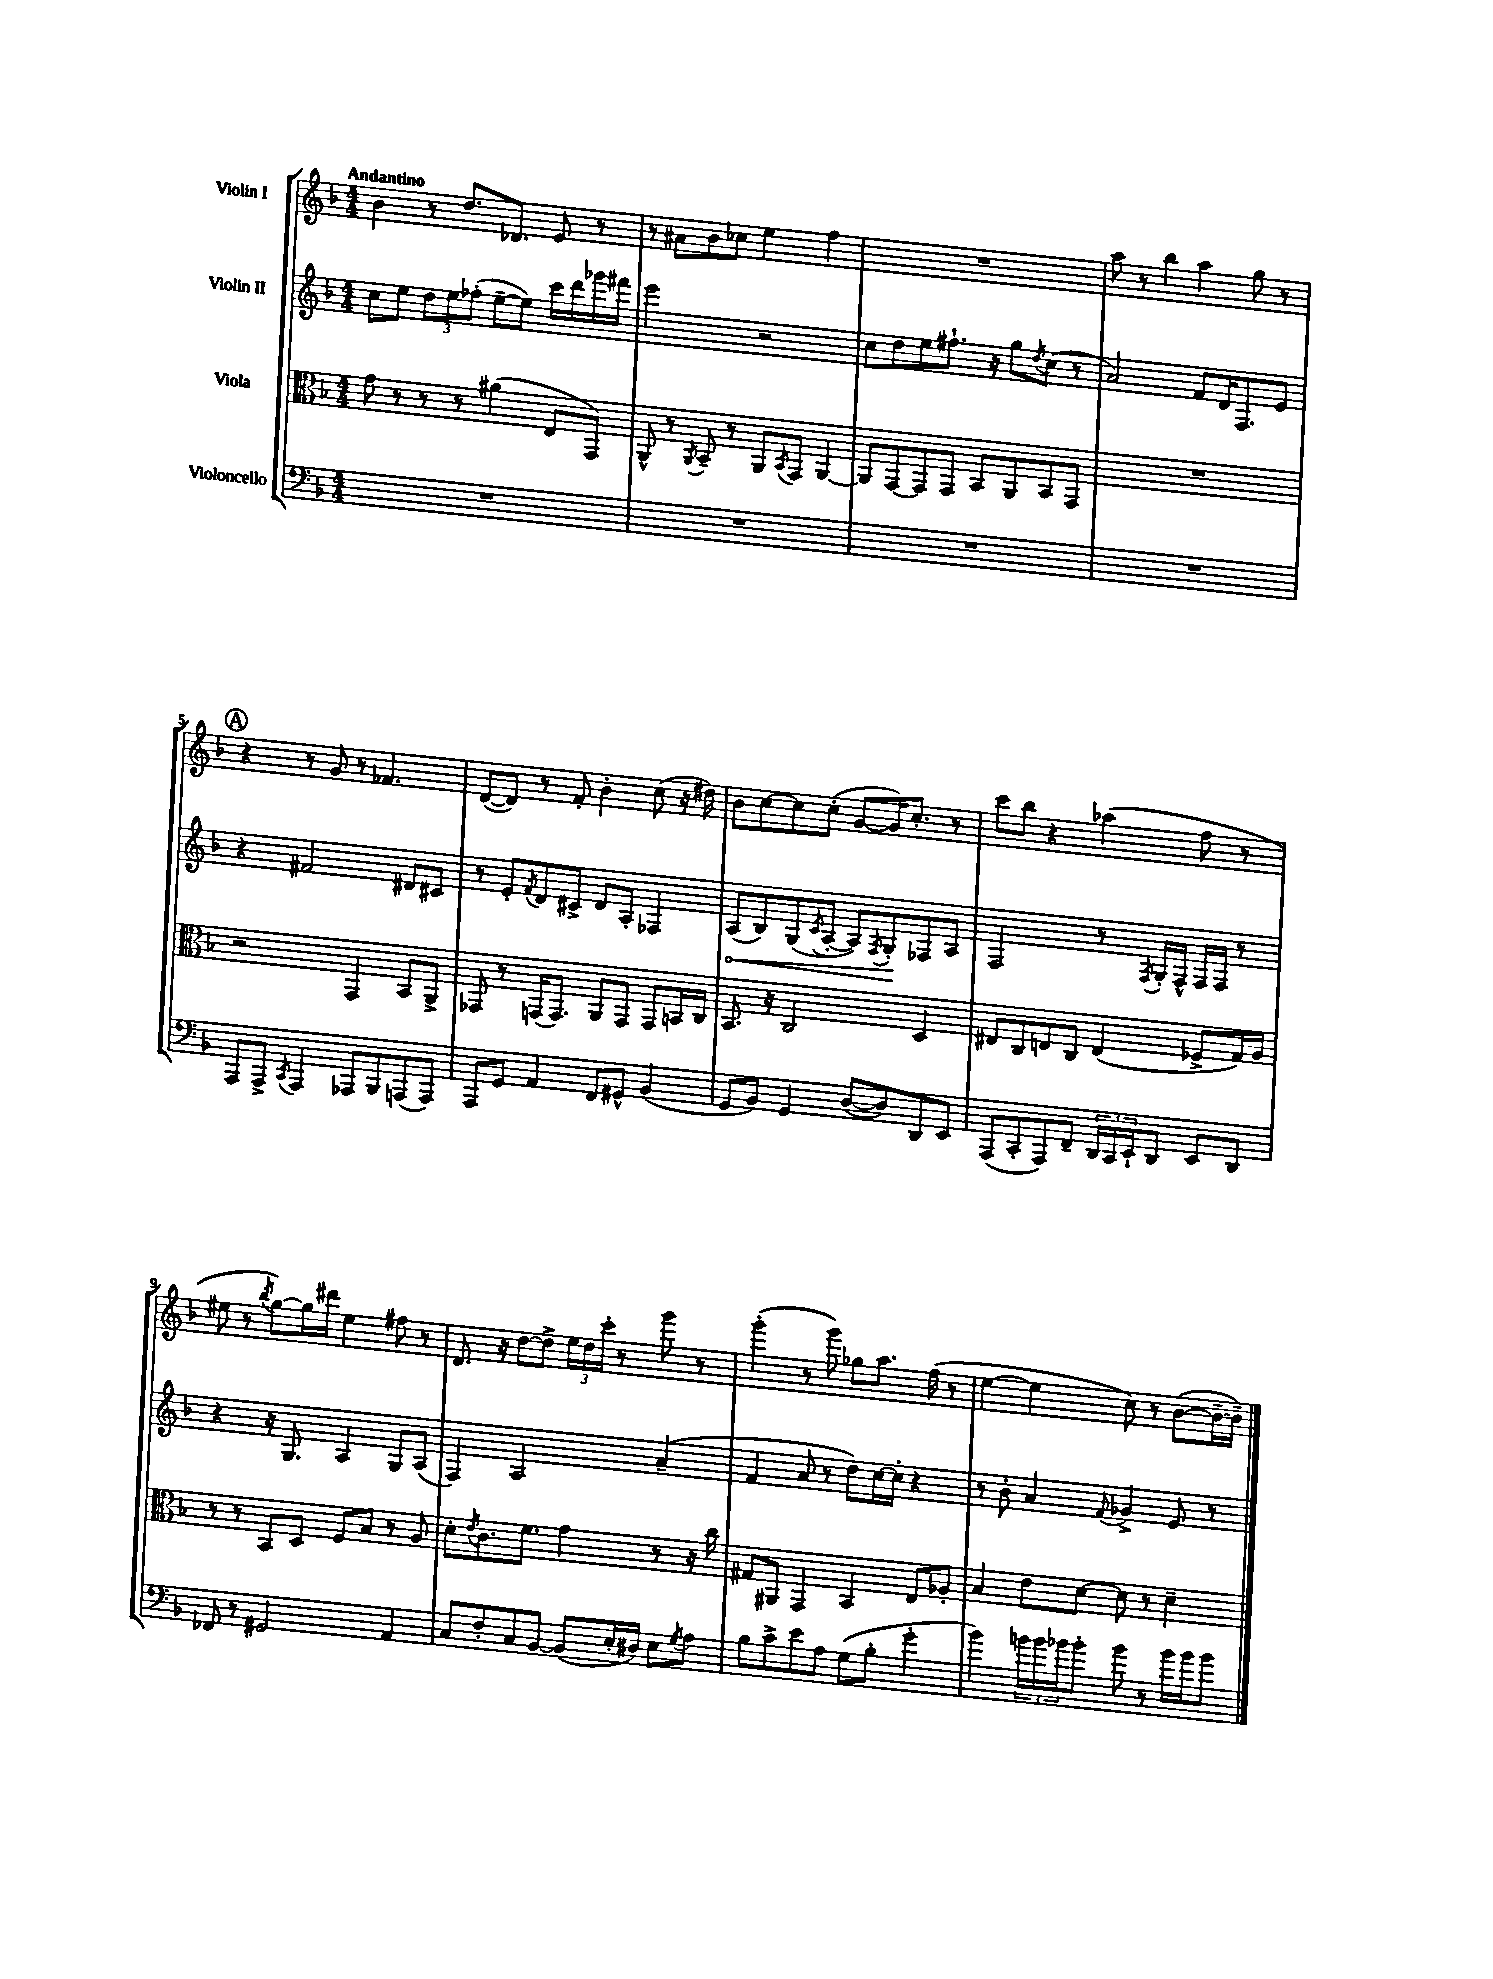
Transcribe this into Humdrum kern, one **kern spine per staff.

**kern	**kern	**kern	**kern
*staff4	*staff3	*staff2	*staff1
*clefF4	*clefC3	*clefG2	*clefG2
*k[b-]	*k[b-]	*k[b-]	*k[b-]
*M4/4	*M4/4	*M4/4	*M4/4
1r	8g	8cc	4b-
.	8r	8ee	.
.	8r	12dd	8r
.	.	12ee	.
.	8r	.	8.dd
.	.	(12ff-'	.
.	(4a#	[8ee~	.
.	.	.	8.d-
.	.	8ee])	.
.	8E	16ccc	8e
.	.	16ddd	.
.	8GG)	16ggg-	8r
.	.	16fff#	.
=	=	=	=
1r	8AA^^	2eee	8r
.	8r	.	8a#
.	8qAA	.	.
.	8BB-~	.	8b-
.	8r	.	8cc-
.	8AA	2r	4ee
.	8qBB-	.	.
.	8GG	.	.
.	[4AA	.	4ff
=	=	=	=
1r	8AA]	8cc	1r
.	[8GG	8dd	.
.	8GG]	8ee	.
.	8GG	8.ff#`	.
.	8BB-	.	.
.	.	16r	.
.	8AA	8gg	.
.	.	8qdd	.
.	8BB-	(8cc	.
.	8GG	8r	.
=	=	=	=
1r	1r	2a)	8aa
.	.	.	8r
.	.	.	4bb-
.	.	8f	4aa
.	.	16d	.
.	.	8.F	.
.	.	.	8gg
.	.	8e	8r
=	=	=	=
8AAA	2r	4r	4r
8AAA^	.	.	.
8qCC	.	.	.
4AAA	.	2f#	8r
.	.	.	8g
8AAA-	4GG	.	8r
8BBB-	.	.	4.f-
(8AAA	8BB-	8d#	.
8AAA)	8AA^	8c#	.
=	=	=	=
8AAA	8GG-	8r	([8d
8GG	8r	8e'	8d])
.	.	8qf	.
4AA	(16GG	8d	8r
.	8.GG)	.	.
.	.	8c#^	8f'
8FF	8AA	8d	4b-'
8GG#^^	8GG	8A'	.
(4BB-	8GG	4F-	(8cc
.	16BB	.	16r
.	16C	.	16dd#)
=	=	=	=
8GG	8.BB-	(8A	8b-
8BB-)	.	8B-)	[8cc
.	16r	.	.
4GG	2C	(8G	8cc]
.	.	8qc	.
.	.	[8A'	(8cc'
([8D	.	8A])	[8g
.	.	8qF	.
8D])	.	8G'	16g])
.	.	.	8.cc'
8DD	4D	8F-	.
8EE	.	8A	8r
=	=	=	=
(8AAA	8E#	2F	8ccc
8CC'	8C	.	8bb-
8AAA)	8E	.	4r
8FF~	8C	.	.
24DD	(4E	8r	(4aa-
24CC	.	.	.
24EE`	.	.	.
.	.	8qF	.
8DD	.	16G'	.
.	.	16F^^	.
8EE	8F-^	16F	8ff
.	.	16F	.
8DD	16G)	8r	8r
.	16A	.	.
=	=	=	=
8FF-	8r	4r	8ee#
8r	8r	.	8r
.	.	.	8qbb-
2GG#	8BB-	16r	[8gg)
.	.	8.G	.
.	8D	.	16gg]
.	.	.	16ddd#
.	8F	4A	4ee#
.	8B-	.	.
4AA	8r	8G	8ff#
.	8A	(8A	8r
=	=	=	=
8C	8d'	4F)	8.d
.	8qe	.	.
8F'	8.c	.	.
.	.	.	16r
8C	.	2A	[8dd
.	8.f	.	.
[8BB-	.	.	8dd^]
(8BB-]	4g	.	24ee
.	.	.	24dd
.	.	.	24ccc'
16E'	.	.	8r
16D#)	.	.	.
8E	8r	(4a~	8ggg
8qG	.	.	.
8A	16r	.	8r
.	16cc	.	.
=	=	=	=
8B-	8G#	4f	(4ggg'
8c^	8AA#	.	.
8e	4GG	8a	8r
8A	.	8r	8ggg)
(8G	4BB-	8dd)	8gg-
8B-'	.	[16cc	8.aa
.	.	16cc']	.
4g'	8E	4r	.
.	.	.	(16ff
.	8A-'	.	8r
=	=	=	=
4b-)	4B-	8r	[4ee
.	.	8b-'	.
24b	8e	4a	4ee]
24b	.	.	.
24b-	.	.	.
8b-'	[8d	.	.
.	.	8qqf	.
8b-	8d]	4g-^	8cc)
8r	8r	.	8r
16b-	4d~	8e	([8b-
16b-	.	.	.
8b-	.	8r	16b-~_
.	.	.	16b-~])
==	==	==	==
*-	*-	*-	*-
